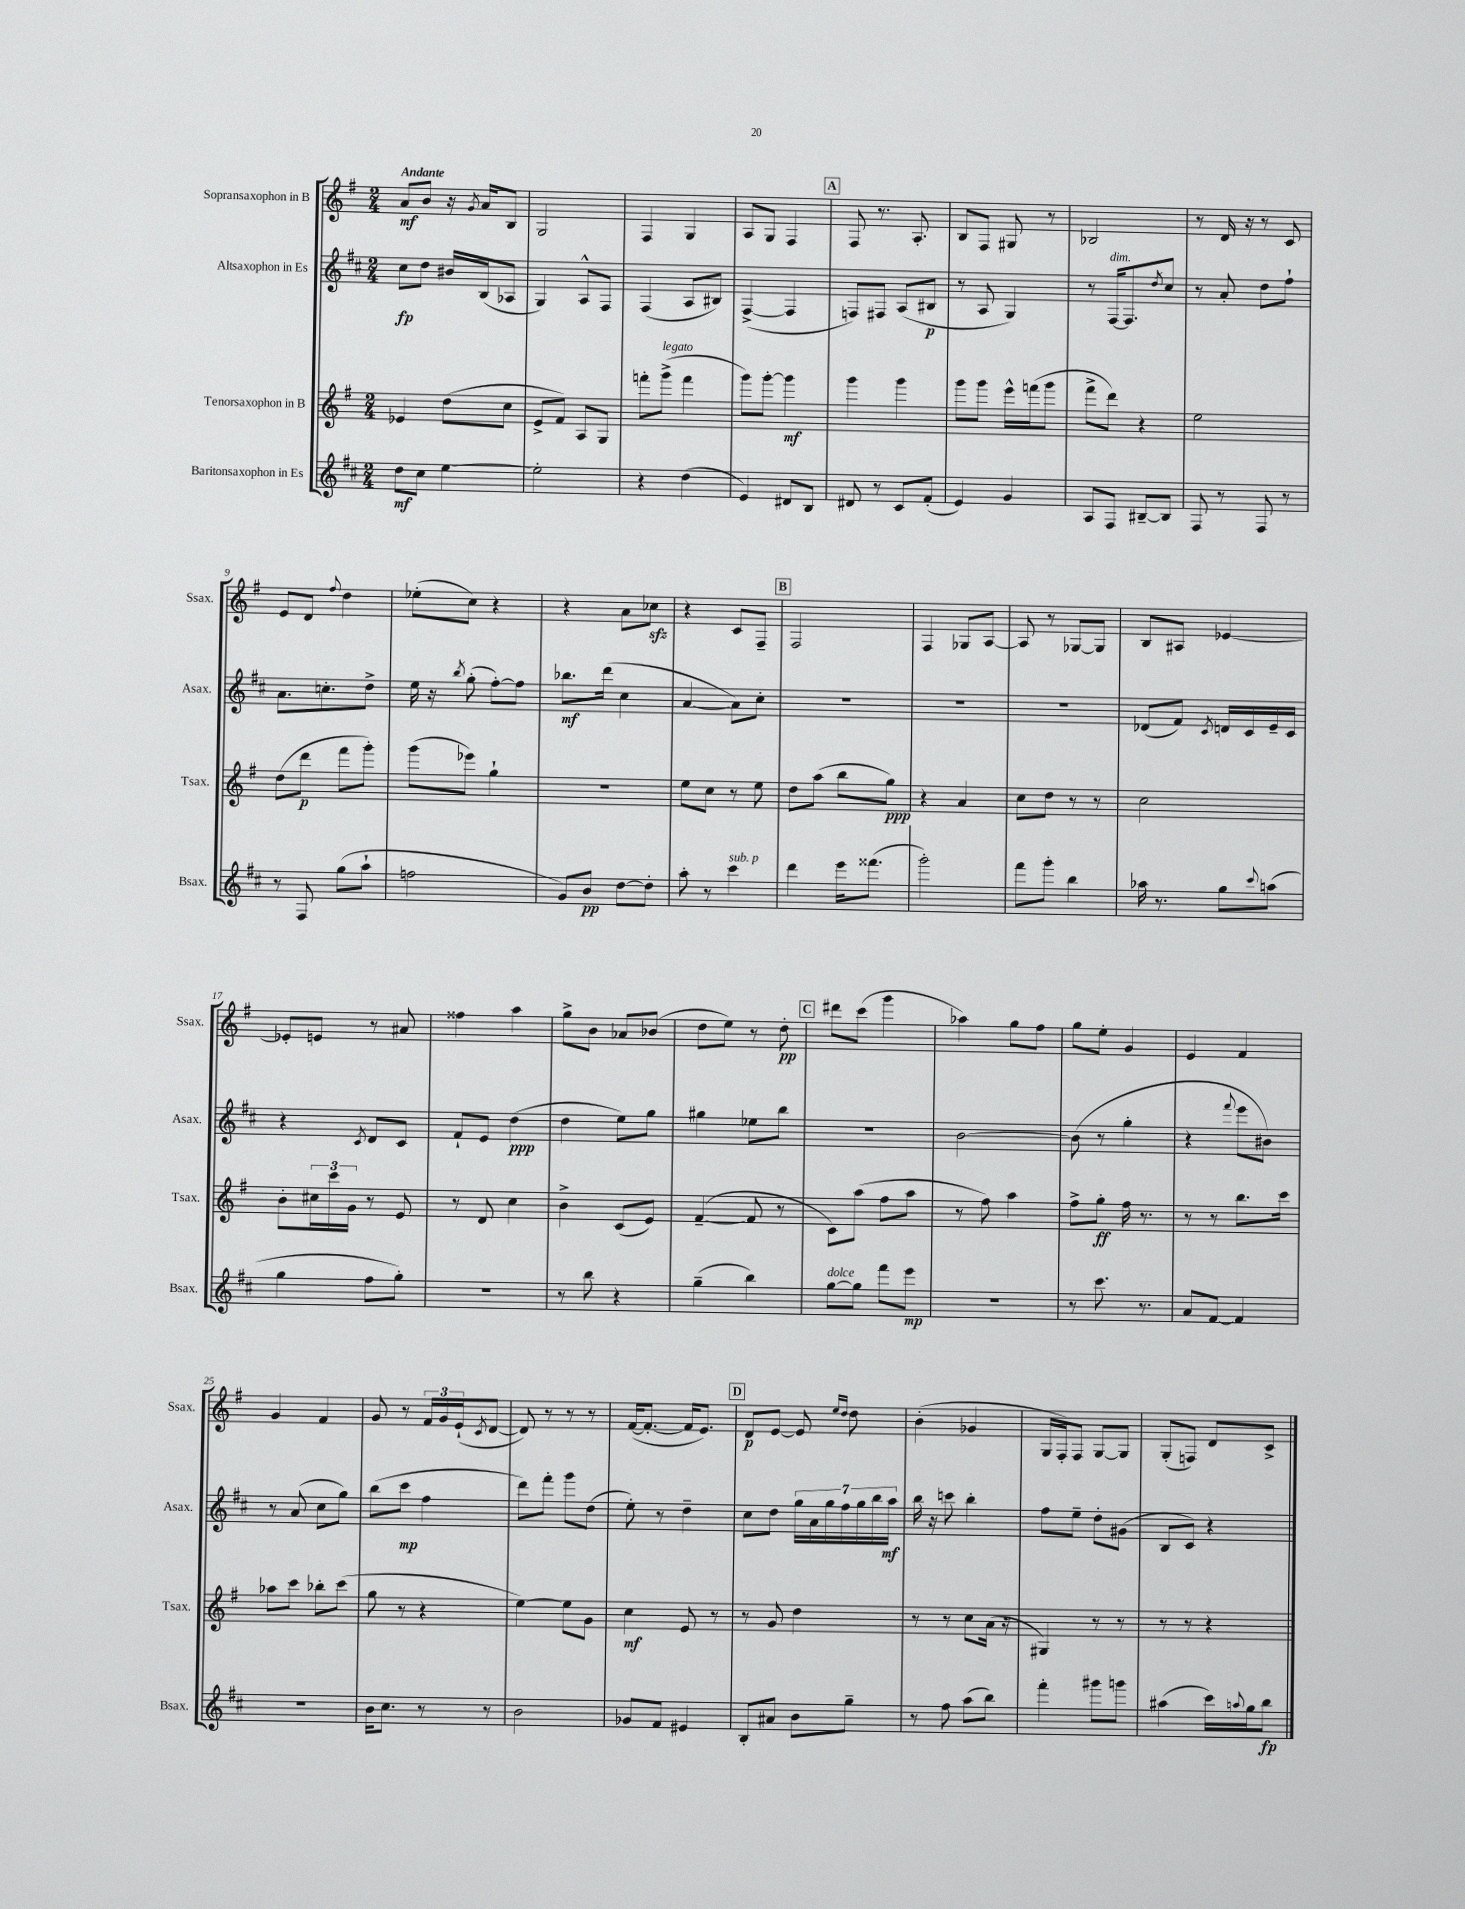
<<
\new StaffGroup <<
\new Staff = "s0" \with { instrumentName = "Sopransaxophon in B" shortInstrumentName = "Ssax." } {
    \clef treble \key g \major \numericTimeSignature \time 2/4 \tempo "Andante"
    a'8\mf b'8 r16 \acciaccatura { g'8 } a'16 b8 |
    g2 |
    fis4 g4 |
    a8 g8 fis4 |
    \mark \markup { \box "A" } fis8 r8. a8.-. |
    b8 fis8 gis8 r8 |
    bes2 |
    r8 d'16 r16 r8 c'8 |
    e'8 d'8 \appoggiatura { fis''8 } d''4 |
    ees''8-.( c''8) r4 |
    r4 a'8 ces''8\sfz |
    r4 c'8 fis8-- |
    \mark \markup { \box "B" } fis2 |
    fis4 ges8 a8~ |
    a8 r8 ges8~ ges8 |
    b8 ais8 ees'4~ |
    ees'8-. e'8 r8 ais'8 |
    fisis''4 a''4 |
    g''8-> b'8 aes'8 bes'8( |
    d''8 e''8) r8 d''8-.\pp |
    \mark \markup { \box "C" } dis'''8 c'''8( g'''4 |
    aes''4) g''8 fis''8 |
    g''8 e''8-. g'4 |
    e'4 fis'4 |
    g'4 fis'4 |
    g'8 r8 \tuplet 3/2 { fis'16 g'16 e'16-!( } \acciaccatura { c'8 } d'8~ |
    d'8) r8 r8 r8 |
    fis'16~( fis'8.~-. fis'16 e'8.) |
    \mark \markup { \box "D" } d'8\p e'8~ e'8 \grace { e''16 d''16 } d''8 |
    b'4-.( ges'4 |
    g16 fis16-.) fis8 g8~ g8 |
    g8-.( f8) d'8 c'8-> \bar "|." |
}
\new Staff = "s1" \with { instrumentName = "Altsaxophon in Es" shortInstrumentName = "Asax." } {
    \clef treble \key d \major \numericTimeSignature \time 2/4
    cis''8\fp d''8 bis'16 b16( aes8 |
    g4) a8-^ fis8 |
    fis4( a8 bis8) |
    fis4~->( fis4 |
    \mark \markup { \box "A" } f8) fis8 a8( bis8\p |
    r8 a8 g4) |
    r8 fis16~^\markup { \italic "dim." } fis8. \acciaccatura { d''8 } cis''8 |
    r8 a'8-. d''8 fis''8-! |
    a'8. c''8.-. d''8-> |
    e''16 r16 \acciaccatura { b''8 } g''8-.( fis''8~-.) fis''8 |
    bes''8.\mf d'''16( cis''4 |
    a'4~ a'8) cis''8-. |
    \mark \markup { \box "B" } R2 |
    R2 |
    R2 |
    des'8( fis'8) \acciaccatura { cis'8 } d'16 cis'16 e'16-- cis'16 |
    r4 \acciaccatura { cis'8 } d'8 cis'8 |
    fis'8-! e'8 d''4\ppp( |
    d''4 e''8) g''8 |
    gis''4 ees''8 b''8 |
    \mark \markup { \box "C" } r2 |
    b'2~ |
    b'8( r8 g''4-. |
    r4 \appoggiatura { fis'''8 } e'''8 bis'8) |
    r8 a'8( cis''8 g''8) |
    b''8( cis'''8\mp fis''4 |
    d'''8) fis'''8-. g'''8 d''8( |
    e''8-.) r8 d''4-- |
    \mark \markup { \box "D" } cis''8 d''8 \tuplet 7/4 { g''16 a'16 g''16 fis''16 g''16 b''16 a''16\mf } |
    b''16 r16 c'''8 b''4-. |
    fis''8 e''8-- d''8-. gis'8( |
    b8 cis'8) r4 \bar "|." |
}
\new Staff = "s2" \with { instrumentName = "Tenorsaxophon in B" shortInstrumentName = "Tsax." } {
    \clef treble \key g \major \numericTimeSignature \time 2/4
    ees'4 d''8( c''8 |
    e'8-> fis'8) a8 g8 |
    f'''8-. g'''8->^\markup { \italic "legato" }( f'''4 |
    g'''8) g'''8~-. g'''4\mf |
    \mark \markup { \box "A" } g'''4 g'''4 |
    g'''8 g'''8 e'''16-^ f'''16( g'''8 |
    fis'''8-> d'''8) r4 |
    e''2 |
    d''8( d'''8\p fis'''8 g'''8-.) |
    g'''8( ees'''8) g''4-! |
    r2 |
    e''8 c''8 r8 e''8 |
    \mark \markup { \box "B" } d''8 a''8( b''8 g''8\ppp) |
    r4 a'4 |
    c''8 d''8 r8 r8 |
    c''2 |
    b'8-. \tuplet 3/2 { cis''16 c'''16 g'16 } r8 e'8 |
    r8 d'8 c''4 |
    b'4-> c'8( e'8) |
    fis'4~--( fis'8 r8 |
    \mark \markup { \box "C" } c'8) a''8( fis''8 a''8 |
    r8 fis''8) a''4 |
    fis''8-> g''8-.\ff fis''16 r8. |
    r8 r8 b''8. c'''16 |
    aes''8 c'''8 bes''8-. c'''8( |
    g''8 r8 r4 |
    e''4~) e''8 g'8 |
    c''4\mf e'8 r8 |
    \mark \markup { \box "D" } r8 g'8 d''4 |
    r8 r8 c''8 a'16( r16 |
    gis4) r8 r8 |
    r8 r8 r4 \bar "|." |
}
\new Staff = "s3" \with { instrumentName = "Baritonsaxophon in Es" shortInstrumentName = "Bsax." } {
    \clef treble \key d \major \numericTimeSignature \time 2/4
    d''8\mf cis''8 e''4~ |
    e''2-. |
    r4 d''4( |
    e'4) dis'8 b8 |
    \mark \markup { \box "A" } dis'8 r8 cis'8 fis'8-.( |
    e'4) g'4 |
    a8 fis8 bis8~-- bis8 |
    fis8 r8 fis8 r8 |
    r8 fis8 g''8( a''8-! |
    f''2 |
    g'8) b'8\pp d''8~ d''8-. |
    a''8-. r8 cis'''4^\markup { \italic "sub. p" } |
    \mark \markup { \box "B" } d'''4 e'''16 fisis'''8.( |
    g'''2-.) |
    fis'''8 g'''8-. b''4 |
    aes''16 r8. g''8 \appoggiatura { cis'''8 } a''8( |
    g''4 fis''8 g''8-.) |
    R2 |
    r8 b''8 r4 |
    g''4--( b''4) |
    \mark \markup { \box "C" } g''8~^\markup { \italic "dolce" } g''8 fis'''8 e'''8\mp |
    r2 |
    r8 cis'''8. r8. |
    a'8 fis'8~ fis'4 |
    R2 |
    b'16 cis''8. r8 r8 |
    b'2 |
    ges'8 fis'8 eis'4 |
    \mark \markup { \box "D" } b8-. ais'8 b'8 g''8-- |
    r8 fis''8 a''8( b''8) |
    fis'''4-. gis'''8 g'''8 |
    ais''4( cis'''16) \appoggiatura { a''8 } g''16 b''8\fp \bar "|." |
}
>>
>>
